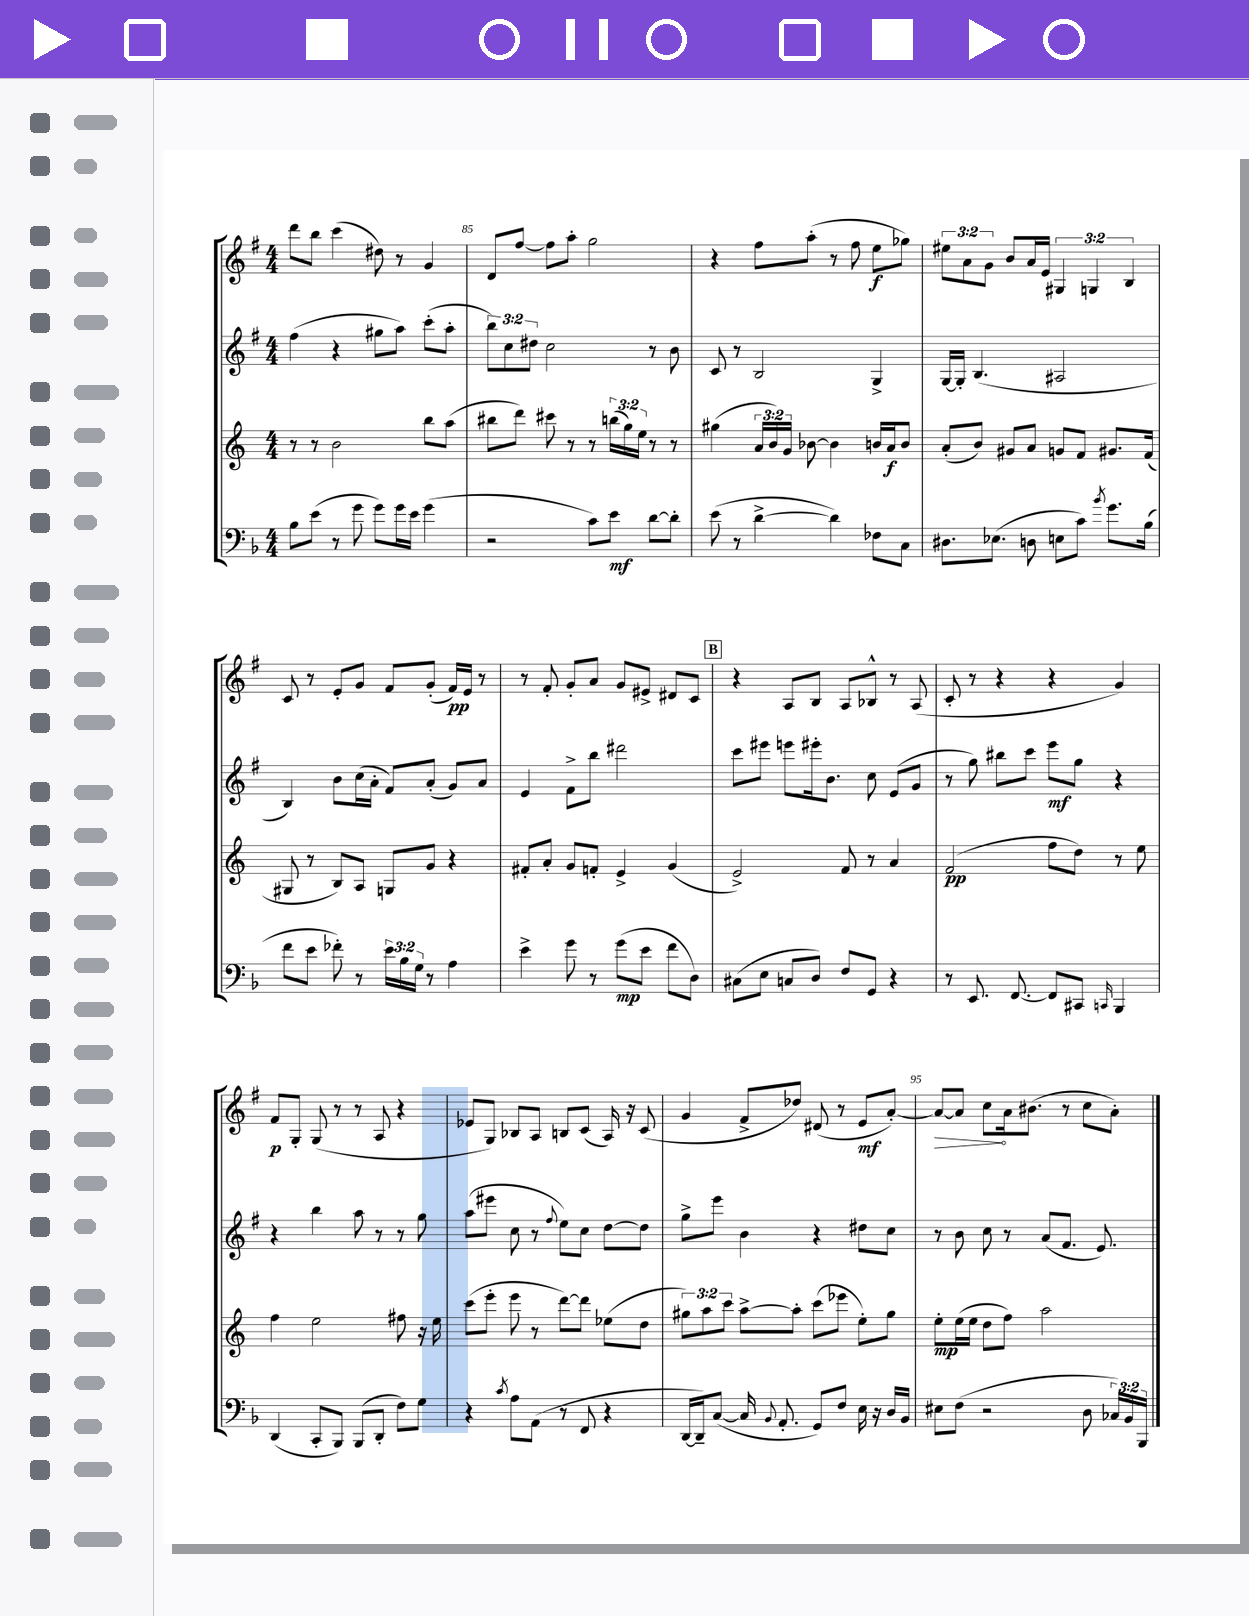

**kern	**dynam	**kern	**dynam	**kern	**dynam	**kern	**dynam
*part4	*part4	*part3	*part3	*part2	*part2	*part1	*part1
*staff4	*staff4	*staff3	*staff3	*staff2	*staff2	*staff1	*staff1
*clefF4	*	*clefG2	*	*clefG2	*	*clefG2	*
*k[b-]	*	*k[]	*	*k[f#]	*	*k[f#]	*
*M4/4	*	*M4/4	*	*M4/4	*	*M4/4	*
=84	=84	=84	=84	=84	=84	=84	=84
8B-\L	.	8r	.	(4ff#\	.	8ddd\L	.
(8e\J	.	8r	.	.	.	8bb\J	.
8r	.	2b\	.	4r	.	(4ccc\	.
8g\	.	.	.	.	.	.	.
8g\L)	.	.	.	8gg#X\L	.	8dd#X\)	.
16g\L	.	.	.	8aa\J)	.	8r	.
16e\JJ	.	.	.	.	.	.	.
(4g\	.	8bb\L	.	(8ccc'\L	.	4g/	.
.	.	(8aa\J	.	8aa'\J	.	.	.
=85	=85	=85	=85	=85	=85	=85	=85
2r	.	8bb#X\L	.	12bb\L)	.	8d/L	.
.	.	.	.	12cc\	.	.	.
.	.	8ddd\J)	.	.	.	[8ff#/J	.
.	.	.	.	12dd#X\J	.	.	.
.	.	8ccc#X\	.	2cc\	.	8ff#\L]	.
.	.	8r	.	.	.	8aa'\J	.
8c\L)	.	8r	.	.	.	2gg\	.
8e\J	mf	(24bbn\LL	.	.	.	.	.
.	.	24gg\)	.	.	.	.	.
.	.	24ee\JJ	.	.	.	.	.
[8d\L	.	8r	.	8r	.	.	.
8d'\J]	.	8r	.	8b\	.	.	.
=86	=86	=86	=86	=86	=86	=86	=86
(8e\	.	(4gg#X\	.	8c/	.	4r	.
8r	.	.	.	8r	.	.	.
[4d^\	.	24a/LL	.	2B/	.	8ff#\L	.
.	.	24b/)	.	.	.	.	.
.	.	24g/JJ	.	.	.	.	.
.	.	[8b-X\	.	.	.	(8aa'\J	.
4d\])	.	4b-\]	.	.	.	8r	.
.	.	.	.	.	.	8ff#\	.
8F-X\L	.	16bn/LL	.	4G^/	.	8ee\L	f
.	.	16a/J	f	.	.	.	.
8C\J	.	8b/J	.	.	.	8gg-X\J)	.
=87	=87	=87	=87	=87	=87	=87	=87
8.D#X\L	.	(8a'/L	.	[16G/LL	.	12ee#X\L	.
.	.	.	.	16G'/JJ]	.	.	.
.	.	.	.	.	.	12a\	.
.	.	8b/J)	.	(4.B/	.	.	.
.	.	.	.	.	.	12g\J	.
(8.E-X\J	.	.	.	.	.	.	.
.	.	8g#X/L	.	.	.	8b/L	.
8Dn\	.	8a/J	.	.	.	16a/L	.
.	.	.	.	.	.	16e/JJ	.
8En\L	.	8gn/L	.	2A#X/	.	6G#X/	.
8c\J)	.	8f/J	.	.	.	.	.
.	.	.	.	.	.	6Gn/	.
8qb-/	.	.	.	.	.	.	.
8.g\L	.	8.g#X/L	.	.	.	.	.
.	.	.	.	.	.	6B/	.
(16B-\Jk	.	(16f/Jk	.	.	.	.	.
!!LO:LB:g=z
=88	=88	=88	=88	=88	=88	=88	=88
8f\L	.	8G#X/	.	4B/)	.	8c/	.
8e\J	.	8r	.	.	.	8r	.
8f-X'\)	.	8B/L)	.	8b\L	.	8e'/L	.
8r	.	8A/J	.	(16cc\L	.	8g/J	.
.	.	.	.	16a'\JJ	.	.	.
24e\LL	.	8Gn/L	.	8f#/L)	.	8f#/L	.
24B-\	.	.	.	.	.	.	.
24G\JJ	.	.	.	.	.	.	.
8r	.	8g/J	.	(8a'/J	.	(8g'/J	.
4A\	.	4r	.	8g/L)	.	16f#/LL)	pp
.	.	.	.	.	.	16e/JJ	.
.	.	.	.	8a/J	.	8r	.
=89	=89	=89	=89	=89	=89	=89	=89
4e^\	.	8f#X'/L	.	4e/	.	8r	.
.	.	8a'/J	.	.	.	8f#'/	.
8g\	.	8g/L	.	8f#^\L	.	8g'/L	.
8r	.	8fn'/J	.	8bb\J	.	8a/J	.
(8g\L	mp	4e^/	.	2ddd#X\	.	8g/L	.
8e\J	.	.	.	.	.	8e#X^/J	.
8f\L	.	(4g/	.	.	.	8d#X/L	.
8D\J)	.	.	.	.	.	8c/J	.
!!LO:REH:place=s1:t=B
=90	=90	=90	=90	=90	=90	=90	=90
(8C#X\L	.	2e^/)	.	8ccc\L	.	4r	.
8E\J	.	.	.	8eee#X\J	.	.	.
8Cn/L	.	.	.	8eeen\L	.	8A/L	.
8D/J)	.	.	.	16eee#X'\k	.	8B/J	.
.	.	.	.	8.b\J	.	.	.
8F/L	.	8f/	.	.	.	8A/L	.
8GG/J	.	8r	.	8cc\	.	8B-X^^/J	.
4r	.	4a/	.	(8e/L	.	8r	.
.	.	.	.	8g/J	.	(8A/	.
=91	=91	=91	=91	=91	=91	=91	=91
8r	.	(2f/	pp	8r	.	8c'/	.
8.EE/	.	.	.	8gg\)	.	8r	.
.	.	.	.	8bb#X\L	.	4r	.
[8.FF/	.	.	.	.	.	.	.
.	.	.	.	8ccc\J	.	.	.
8FF/L]	.	8ff\L	.	8eee\L	mf	4r	.
8CC#X/J	.	8dd\J)	.	8gg\J	.	.	.
16qqCCn/	.	.	.	.	.	.	.
4BBB-/	.	8r	.	4r	.	4g/)	.
.	.	8ee\	.	.	.	.	.
!!LO:LB:g=z
=92	=92	=92	=92	=92	=92	=92	=92
(4DD/	.	4ff\	.	4r	.	8f#/L	p
.	.	.	.	.	.	8G'/J	.
8CC'/L	.	2ee\	.	4bb\	.	(8G/	.
8BBB-/J)	.	.	.	.	.	8r	.
(8BBB-/L	.	.	.	8aa\	.	8r	.
8DD'/J	.	.	.	8r	.	8A/	.
8F\L)	.	8ff#X\	.	8r	.	4r	.
8G\J	.	16r	.	8gg\	.	.	.
.	.	16ee\	.	.	.	.	.
=93	=93	=93	=93	=93	=93	=93	=93
4r	.	(8ccc\L	.	(8aa\L	.	8e-X/L	.
.	.	8eee'\J	.	8eee#X\J	.	8G/J)	.
8qc/	.	.	.	.	.	.	.
8A\L	.	8eee\	.	8cc\	.	8B-X/L	.
(8AA\J	.	8r	.	8r	.	8A/J	.
.	.	.	.	8qqff#/	.	.	.
8r	.	[8ddd\L)	.	8ee\L)	.	8Bn/L	.
8FF/	.	8ddd\J]	.	8cc\J	.	(8c/J	.
4r	.	(8ee-X\L	.	[8dd\L	.	16A/)	.
.	.	.	.	.	.	16r	.
.	.	8dd\J	.	8dd\J]	.	(8c/	.
=94	=94	=94	=94	=94	=94	=94	=94
[16DD/LL	.	12gg#X\L)	.	8gg^\L	.	4g/	.
16DD~/J])	.	.	.	.	.	.	.
.	.	12aa\	.	.	.	.	.
([8C/J	.	.	.	8eee\J	.	.	.
.	.	12ccc\J	.	.	.	.	.
16C/]	.	[8aa^\L	.	4b\	.	8f#^/L	.
8qqBB-/	.	.	.	.	.	.	.
8.AA'/	.	.	.	.	.	.	.
.	.	8aa'\J]	.	.	.	8dd-X/J)	.
8GG/L)	.	(8ccc\L	.	4r	.	(8d#X/	.
8F/J	.	8eee-X\J	.	.	.	8r	.
16E\	.	8ee'\L)	.	8dd#X\L	.	8e/L	mf
16r	.	.	.	.	.	.	.
16D/LL	.	8gg#\J	.	8cc\J	.	[8a'/J)	.
16BB-/JJ	.	.	.	.	.	.	.
=95	=95	=95	=95	=95	=95	=95	=95
!	!	!	!	!	!	!	!LO:HP:b
8E#X\L	.	8ee'\L	mp	8r	.	8a/L_	>
(8F\J	.	(16ee\L	.	8b\	.	8a/J]	.
.	.	16ee\JJ	.	.	.	.	.
2r	.	8dd\L	.	8cc\	.	8cc\L	.
.	.	8ff\J)	.	8r	.	16a\k	]
.	.	.	.	.	.	(8.b#X\J	.
.	.	2aa\	.	(8a/L	.	.	.
.	.	.	.	8.f#/J	.	8r	.
8D\	.	.	.	.	.	8cc\L	.
.	.	.	.	8.e/)	.	.	.
24C-X/LL)	.	.	.	.	.	8a'\J)	.
24BB-/	.	.	.	.	.	.	.
24BBB-/JJ	.	.	.	.	.	.	.
==	==	==	==	==	==	==	==
*-	*-	*-	*-	*-	*-	*-	*-
